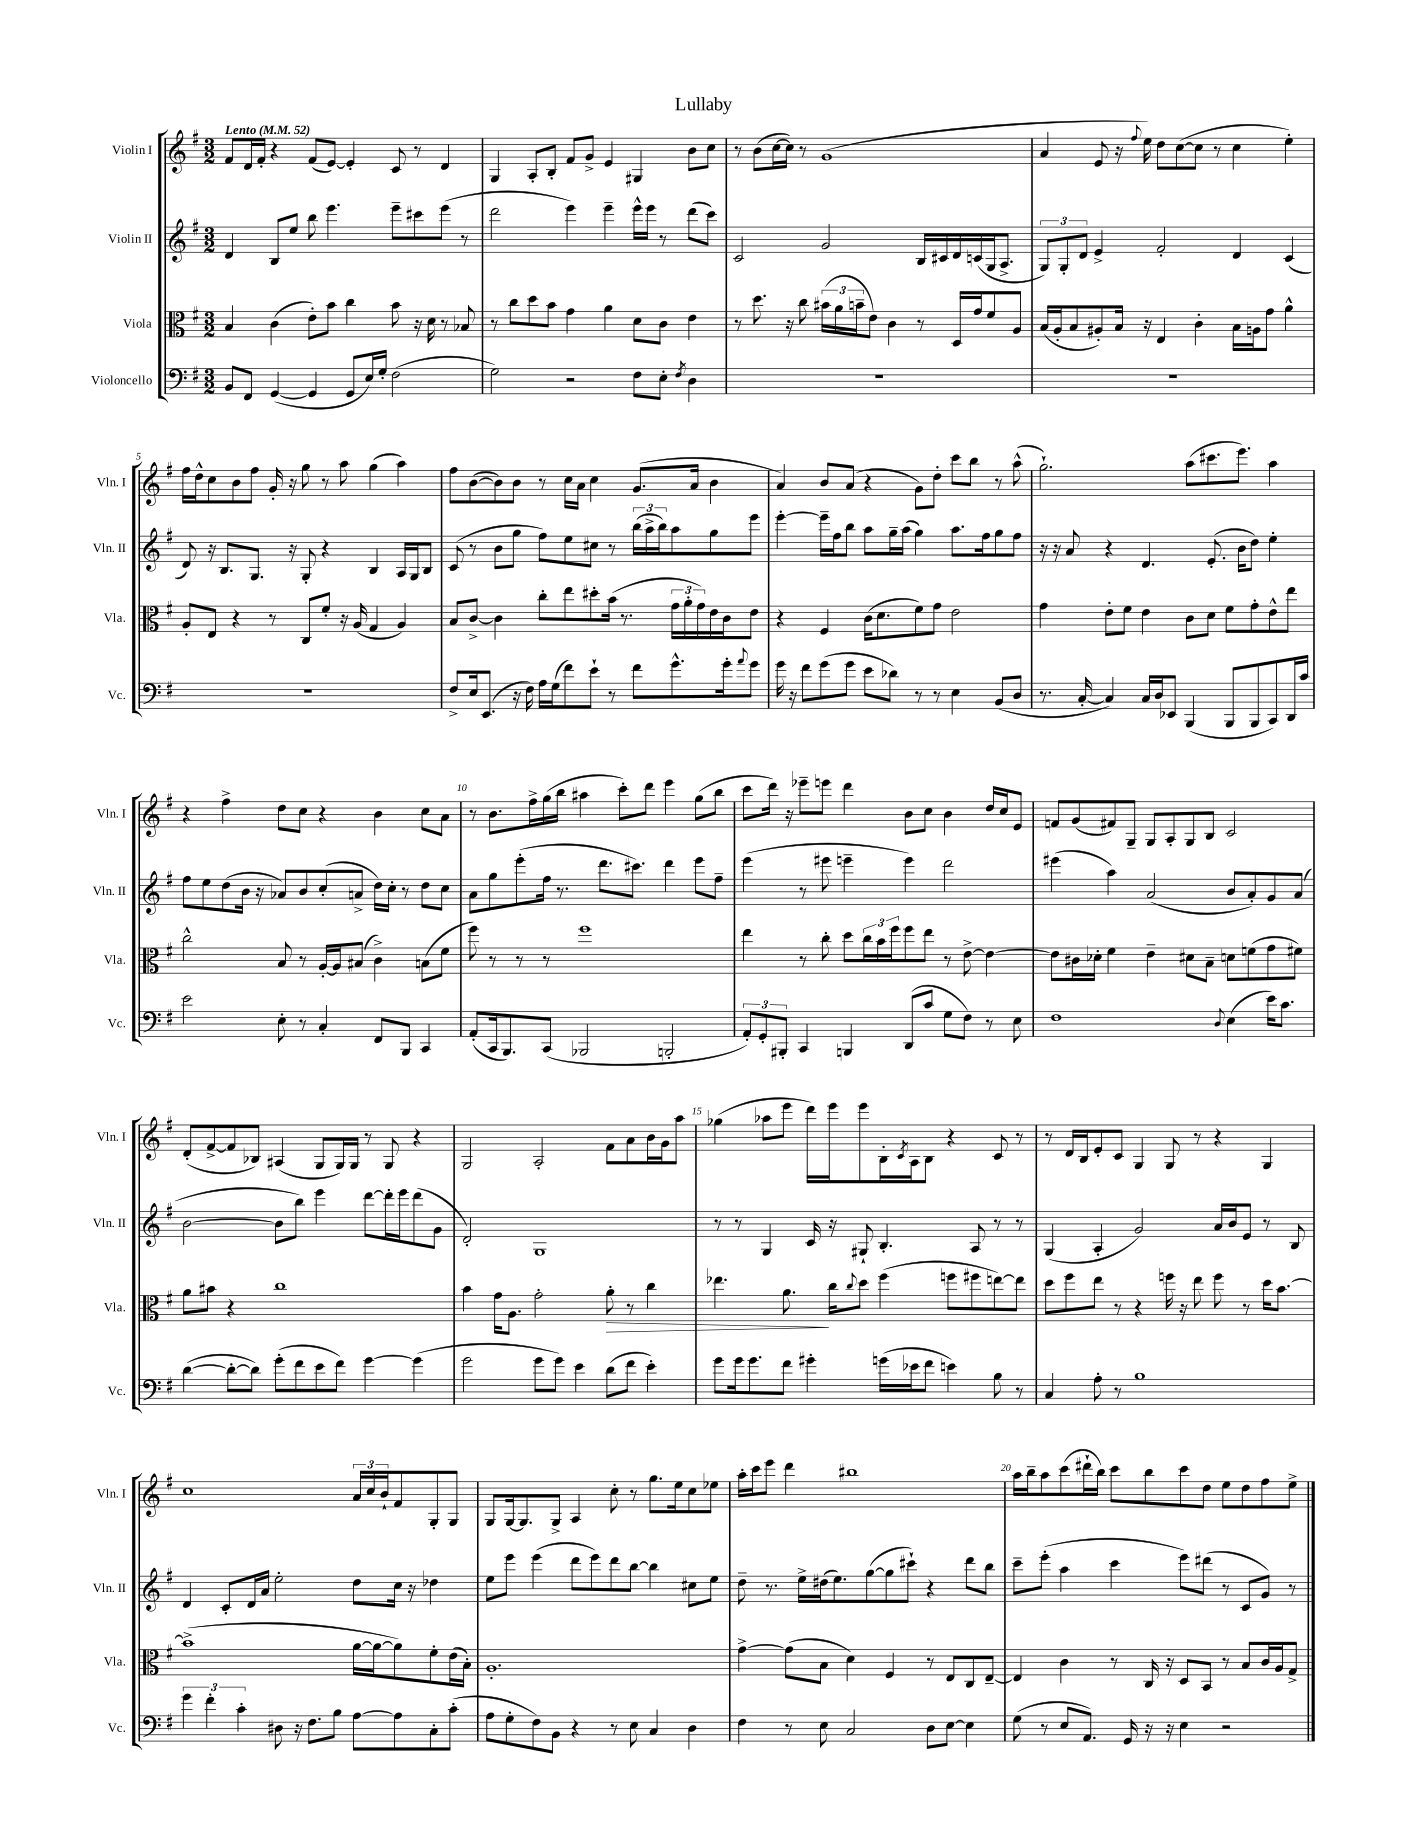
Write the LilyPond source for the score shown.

\header { title = "Lullaby" }
<<
\new StaffGroup <<
\new Staff = "s0" \with { instrumentName = "Violin I" shortInstrumentName = "Vln. I" } {
    \clef treble \key g \major \numericTimeSignature \time 3/2 \tempo "Lento" 4 = 52
    fis'8 d'16 fis'16-. r4 fis'8( e'8~) e'4-. c'8 r8 d'4 |
    g4 a8-. b8-. fis'8 g'8-> e'4 gis4 b'8 c''8 |
    r8 b'8( c''16~ c''16) r8 g'1( |
    a'4 e'8 r16 \appoggiatura { fis''8 } e''16) d''8 c''8~( c''8 r8 c''4 e''4-.) |
    fis''16 d''16-^ c''8 b'8 fis''8 g'16-. r16 g''8 r8 a''8 g''4( a''4) |
    fis''8 b'8~( b'8) b'8 r8 c''16 a'16 c''4 g'8.( a'16 b'4 |
    a'4) b'8 a'8( r4 g'8) d''8-. c'''8 b''8 r8 a''8-^( |
    g''2.-!) a''8( cis'''8. e'''8.) a''4 |
    r4 fis''4-> d''8 c''8 r4 b'4 c''8 a'8 |
    r8 b'8. fis''16-> g''16( b''16 ais''4 c'''8-.) d'''8 e'''4 g''8( b''8 |
    c'''8 d'''16) r16 ees'''8-- e'''8 d'''4 b'8 c''8 b'4 d''16 c''16 e'8 |
    f'8 g'8( fis'8) g8-- g8 a8-. g8 b8 c'2 |
    d'8-.( fis'8~-> fis'8 bes8) ais4( g8 g16) g16 r8 g8 r4 |
    g2 a2-. fis'8 a'8 b'16 g'16 a''8 |
    ges''4( aes''8 e'''8 d'''16) e'''16 e'''8 b16-. \acciaccatura { c'8 } a16 b8 r4 c'8 r8 |
    r8 d'16 b16 e'8-. c'8 g4 g8 r8 r4 g4 |
    c''1 \tuplet 3/2 { a'16 c''16 b'16-! } fis'8 g8-. g8 |
    g8 g16~ g8. g8-> a4 c''8-. r8 g''8. e''16 c''8 ees''8 |
    a''16-. c'''16 e'''8 d'''4 bis''1 |
    a''16 b''16-- a''8 c'''8( dis'''16-! b''16) c'''8 b''8 c'''8 d''8 e''8 d''8 fis''8 e''8-> \bar "|." |
}
\new Staff = "s1" \with { instrumentName = "Violin II" shortInstrumentName = "Vln. II" } {
    \clef treble \key g \major \numericTimeSignature \time 3/2
    d'4 b8 e''8 b''8 e'''4. e'''8-- cis'''8 e'''8( r8 |
    d'''2 e'''4) e'''4-- e'''16-^ e'''16 r8 d'''8( c'''8) |
    c'2 g'2 b16 cis'16 d'16 c'16( g16 a8.-> |
    \tuplet 3/2 { g8) g8-. d'8 } e'4-> fis'2-. d'4 c'4( |
    d'8) r16 b8. g8. r16 g8-. r4 b4 a16 g16 b8 |
    c'8( r8 b'8 g''8 fis''8) e''8 cis''8 r8 \tuplet 3/2 { b''16( a''16-> b''16) } a''8 g''8 e'''8 |
    e'''4~-. e'''16-- fis''16 b''8 a''8 g''16-- a''16( g''4) a''8. fis''16 g''8 fis''8 |
    r16 r16 a'8 r4 d'4. e'8.-.( b'16 d''8) e''4-. |
    fis''8 e''8 d''8( b'16 r16 aes'8) b'8 c''8-.( a'8-> d''16) c''16-. r8 d''8 c''8 |
    a'8 g''8 e'''8-.( fis''16 r8. d'''8. cis'''8.) d'''4 e'''8 fis''8-- |
    e'''4( r8 eis'''8 e'''4-- e'''4) d'''2 |
    eis'''4( a''4) a'2( b'8 a'8-.) g'8 a'8( |
    b'2~ b'8 b''8) e'''4 d'''8~ d'''16-. e'''16 d'''8( g'8 |
    d'2-.) g1 |
    r8 r8 g4 c'16 r16 gis8-! b4.-. a8 r8 r8 |
    g4( a4-. g'2) a'16 b'16 e'8 r8 b8 |
    d'4 c'8-. d'16 a'16 e''2-. d''8 c''16 r16 des''4 |
    e''8 e'''8 e'''4( d'''8 e'''8) d'''8 b''8~ b''4 cis''8 e''8 |
    d''8-- r8. e''16-> dis''16( e''8.) g''8~( g''8 cis'''8-!) r4 d'''8 b''8 |
    c'''8-- e'''8-.( a''4 c'''4 e'''8) dis'''8( r8 c'8 g'8) r8 \bar "|." |
}
\new Staff = "s2" \with { instrumentName = "Viola" shortInstrumentName = "Vla." } {
    \clef alto \key g \major \numericTimeSignature \time 3/2
    b4 c'4( e'8-.) b'8 c''4 b'8 r16 d'16 r8 bes8 |
    r8 c''8 d''8 b'8 g'4 a'4 d'8 c'8 e'4 |
    r8 d''8. r16 c''8 \tuplet 3/2 { bis'16( a'16 b'16-- } e'8) c'4 r8 d16 g'16 fis'8 a8 |
    b16( a16-. b8 ais8-.) b16 r16 e4 c'4-. b16 a16 g'8 a'4-^ |
    a8-. e8 r4 r8 c8 fis'8-. r16 a16( g4 a4) |
    b8 c'8~-> c'4 c''8-. e''8 dis''8-. b'16( r8. \tuplet 3/2 { g'16 a'16-. g'16) } e'16 c'16 e'8 |
    r4 fis4 c'16( d'8. fis'8) g'8 e'2 |
    g'4 e'8-. fis'8 e'4 c'8 d'8 fis'8 g'8-. e'8-^ e''8 |
    c''2-^ b8 r8 a16~-. a16 bis8( c'4->) b8( fis'8 |
    fis''8) r8 r8 r8 fis''1 |
    e''4 r8 c''8-. d''8 \tuplet 3/2 { c''16 b'16 fis''16 } fis''8 e''8 r8 e'8~-> e'4~ |
    e'8 cis'16 des'16-. fis'4 e'4-- dis'8 b8-- d'8 f'8( g'8 fis'8) |
    a'8 bis'8 r4 c''1 |
    b'4 g'16 a8. g'2-. a'8-.\> r8 c''4 |
    ees''4. a'8.\! c''16 \appoggiatura { c''8 } d''8 fis''4( f''8 fis''8 e''8~) e''8 |
    d''8 fis''8 e''8 r8 r4 f''16 r16 e''8 f''8 r8 d''16 b'8.~ |
    b'1->( a'16~ a'16~ a'8) fis'8-. e'16( b16-.) |
    a1.-. |
    g'4~-> g'8( b8 d'4) fis4 r8 e8 c8 e8~-- |
    e4 c'4 r8 c16 r16 d8 b,8 r8 b8 c'16 a16 g8-> \bar "|." |
}
\new Staff = "s3" \with { instrumentName = "Violoncello" shortInstrumentName = "Vc." } {
    \clef bass \key g \major \numericTimeSignature \time 3/2
    b,8 fis,8 g,4~( g,4 g,8 e16) g16-. fis2( |
    g2) r2 fis8 e8-. \acciaccatura { fis8 } d4 |
    R1. |
    R1. |
    R1. |
    fis8-> e16 e,8.( r16 fis16) a16 g16( fis'8) e'8-! r8 fis'8 g'8.-^ g'16-. \appoggiatura { a'8 } g'8 |
    g'16 r16 fis'8 g'8( g'8 e'8 des'8) r8 r8 e4 b,8( d8 |
    r8. c16~-. c4) c16 d16 ees,8 b,,4( b,,8 b,,8 c,8) d,16 c'16 |
    e'2 e8-. r8 c4-. fis,8 b,,8 c,4 |
    a,8-.( c,16 b,,8.) c,8( bes,,2 b,,2-. |
    \tuplet 3/2 { a,8-.) g,8-. bis,,8-. } c,4 b,,4 d,8( c'8 g8 fis8) r8 e8 |
    fis1 \appoggiatura { d8 } e4( e'16) c'8. |
    d'4~( d'8~-. d'8) g'8-.( fis'8 e'8 fis'8) g'4~ g'4( |
    g'2 g'8 g'8) e'4 d'8( fis'8 e'4-.) |
    g'8 g'16 g'8. fis'8 gis'4-. g'16( ees'16 fis'8 e'4) b8 r8 |
    c4 a8-. r8 b1 |
    \tuplet 3/2 { g'4 fis'4-. c'4-. } dis8 r16 fis8. b8 a8~ a8 c8-. c'8-.( |
    a8 g8-. fis8) b,8 r4 r8 e8 c4 d4 |
    fis4 r8 e8 c2 d8 e8~ e4 |
    g8( r8 e8 a,8.) g,16 r16 r16 e4 r2 \bar "|." |
}
>>
>>
\layout { \context { \Score \override BarNumber.break-visibility = ##(#f #t #t) barNumberVisibility = #(every-nth-bar-number-visible 5) } }
